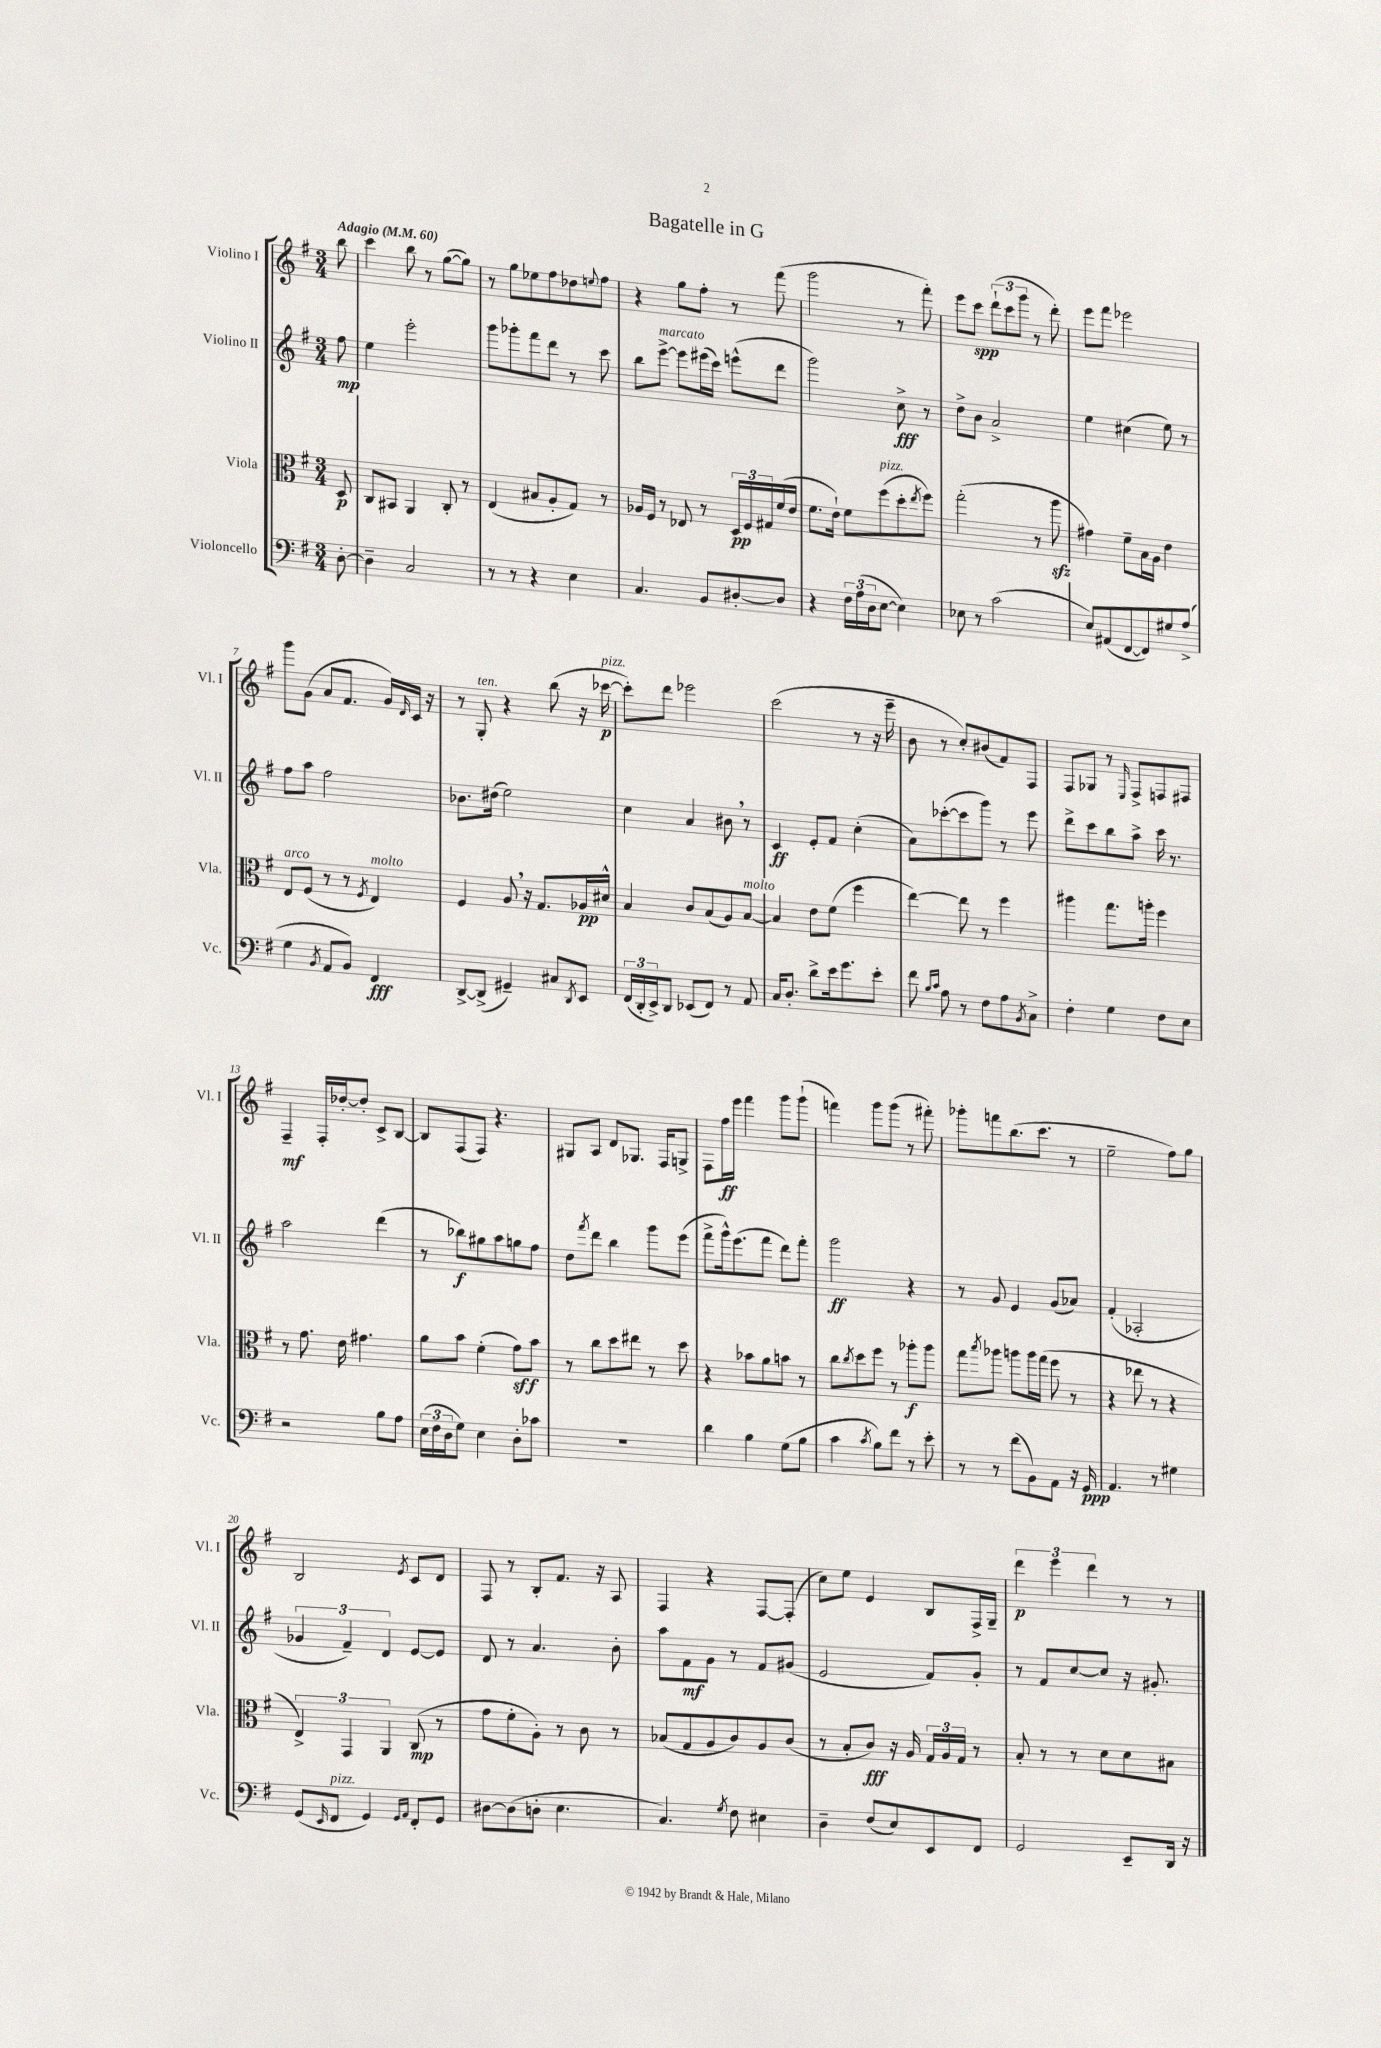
\header { title = "Bagatelle in G" }
<<
\new StaffGroup <<
\new Staff = "s0" \with { instrumentName = "Violino I" shortInstrumentName = "Vl. I" } {
    \clef treble \key g \major \numericTimeSignature \time 3/4 \partial 8 \tempo "Adagio" 4 = 60
    b''8 |
    c'''4 b''8 r8 g''8~( g''8) |
    r8 g''8 ees''8 fis''8 des''8 \appoggiatura { e''8 } fis''8 |
    r4 g''8 fis''8-. r8 fis'''8( |
    g'''2 r8 fis'''8-.) |
    e'''8 c'''8\spp \tuplet 3/2 { d'''8-!( c'''8 g'''8 } r8 d'''8-.) |
    e'''8 fis'''8 ees'''2 |
    g'''8 g'8( a'8 fis'8. g'16) \grace { d'16 } c'16 r16 |
    r8 g8-.^\markup { \italic "ten." } r4 b''8( r16 ces'''16~\p^\markup { \italic "pizz." } |
    ces'''8-.) d'''8 ees'''2 |
    c'''2( r8 r16 e'''16-- |
    b'8 r8 c''8-.) bis'8( fis'8) fis8 |
    fis8 ges8 r8 \grace { e16 } fis8-> f8 fis8 |
    fis4--\mf fis16-. des''16~-. des''8-. c'8-> b8~ |
    b8 fis8( fis8) r4. |
    gis8 a8 d'8 ges8. fis16 g8-> |
    fis8 fis''16\ff e'''16 fis'''4 g'''8 g'''8-!( |
    f'''4) g'''8 g'''8( r8 fis'''8-.) |
    ges'''8-. f'''8 b''8.( c'''8. r8 |
    e''2-- fis''8) g''8 |
    b2 \acciaccatura { e'8 } c'8 d'8 |
    fis8 r8 b8-. fis'8. r16 a8 |
    fis4 r4 fis8~ fis8-.( |
    c''8) e''8 e'4 b8 fis16-> g16-- |
    \tuplet 3/2 { d'''4\p e'''4 d'''4 } r8 r8 \bar "|." |
}
\new Staff = "s1" \with { instrumentName = "Violino II" shortInstrumentName = "Vl. II" } {
    \clef treble \key g \major \numericTimeSignature \time 3/4 \partial 8
    fis''8\mp |
    e''4 e'''2-. |
    g'''8 ges'''8-. fis'''8 d'''8 r8 c'''8 |
    b''8 e'''8~->^\markup { \italic "marcato" } e'''8 eis'''16( c'''16) e'''8-^( d'''8 |
    g'''2) c''8->\fff r8 |
    d''8-> b'8 a'2-> |
    e''4 cis''4( e''8) r8 |
    fis''8 a''8 fis''2 |
    bes'8. dis''16( e''2) |
    c''4 a'4 bis'8 \breathe r8 |
    c'4\ff e'8-. fis'8 c''4-.( |
    a'8) ces'''8~-.( ces'''8 g'''8) r8 e'''8 |
    d'''8-> c'''8 b''8 a''8-> c'''16 r8. |
    a''2 d'''4( |
    r8 bes''8\f) gis''8 a''8 g''8 fis''8 |
    d''8 \acciaccatura { fis'''8 } d'''8 b''4 g'''8 e'''8( |
    fis'''8-> g'''16-^) e'''8.( fis'''8 d'''8) fis'''8-. |
    g'''2\ff r4 |
    r8 g'8 e'4 g'8( aes'8) |
    fis'4-.( aes2-. |
    \tuplet 3/2 { ges'4 fis'4--) d'4 } e'8~ e'8 |
    d'8 r8 a'4. b'8-. |
    a''8 fis'8\mf g'8 r8 fis'8 gis'8( |
    e'2 fis'8) g'8-. |
    r8 fis'8 c''8~ c''8 r16 gis'8.-. \bar "|." |
}
\new Staff = "s2" \with { instrumentName = "Viola" shortInstrumentName = "Vla." } {
    \clef alto \key g \major \numericTimeSignature \time 3/4 \partial 8
    d8\p |
    c8 bis,8 a,4 c8-. r8 |
    e4( bis8 a8-. g8) r8 |
    aes16 fis16 r8 ees8 r8 \tuplet 3/2 { d16\pp fis16 gis16 } fis'16( e'16 |
    fis'8. e'16-!) fis'8 fis''8^\markup { \italic "pizz." }( d''8-. \acciaccatura { e''8 } fis''8) |
    g''2-.( r8 a''8\sfz |
    gis'4) fis'8-- b16 a16 e'4 |
    e8^\markup { \italic "arco" } fis8( r8 r8 \acciaccatura { fis8 } e4^\markup { \italic "molto" }) |
    fis4 a8 \breathe r16 g8. aes16\pp dis'16-^ |
    b4 c'8 b8( a8) b8~^\markup { \italic "molto" } |
    b4 e'8 fis'8( fis''4 |
    e''4~) e''8 r8 fis''4 |
    ais''4 g''8. a''16-. fis''4 |
    r8 g'8. e'16 gis'4. |
    a'8 b'8 fis'4-.( g'8\sff) b'8 |
    r8 c''8 d''8 eis''8 r8 d''8 |
    r4 bes'8 a'8 b'8 r8 |
    c''8 \acciaccatura { c''8 } d''8 fis''8 r8 aes''8-.\f aes''8 |
    g''8 \acciaccatura { b''8 } aes''8 a''8 a''16 g''16( fis''8 r8 |
    r4 ees''8 r8 r4 |
    \tuplet 3/2 { e4->) g,4 a,4 } c8\mp( r8 |
    g'8 fis'8-. a8-.) r8 c'8 r8 |
    bes8( g8 a8 c'8) a8 c'8( |
    r8 b8-. c'8\fff) r16 a16 \tuplet 3/2 { g16 a16 g16 } r8 |
    b8-. r8 r8 d'8 d'8 bis8 \bar "|." |
}
\new Staff = "s3" \with { instrumentName = "Violoncello" shortInstrumentName = "Vc." } {
    \clef bass \key g \major \numericTimeSignature \time 3/4 \partial 8
    d8~-. |
    d4-- c2 |
    r8 r8 r4 e4 |
    c4. b,8 dis8~-. dis8 |
    r4 \tuplet 3/2 { fis16 a16( d16 } e8~ e4) |
    ees8 r8 c'2( |
    e8) ais,8( fis,8~ fis,8) gis8 a8->( |
    g4 \acciaccatura { b,8 } a,8 b,8) fis,4\fff |
    d,8~-> d,8->( gis,4--) cis8 \acciaccatura { d,8 } e,8 |
    \tuplet 3/2 { fis,16( d,16-. e,16->) } d,8 ees,8( fis,8) r8 a,8 |
    c16 d8.-. d'8-> e'16 g'8. e'8-. |
    fis'8 \grace { b16 c'16 } a8 r8 fis8 a8 \acciaccatura { b,8 } c8-> |
    fis4-. g4 fis8 e8 |
    r2 b8 a8 |
    \tuplet 3/2 { e16( fis16 d16 } g8) e4 d8-. ces'8 |
    R2. |
    d'4 b4 g8( b8 |
    c'4 \acciaccatura { c'8 } b8) fis'8 r8 e'8-. |
    r8 r8 fis'8( b,8) a,8 r16 g,16\ppp |
    a,4. r8 gis4 |
    g,8( \grace { e,16 } fis,8^\markup { \italic "pizz." } g,4) \grace { g,16 a,16 } fis,8-. g,8 |
    dis8~ dis8( d8-. e4. |
    c4.) \acciaccatura { g8 } fis8 eis4 |
    d4-- fis8( e8) e,8 fis,8 |
    g,2 e,8-- d,16 r16 \bar "|." |
}
>>
>>
